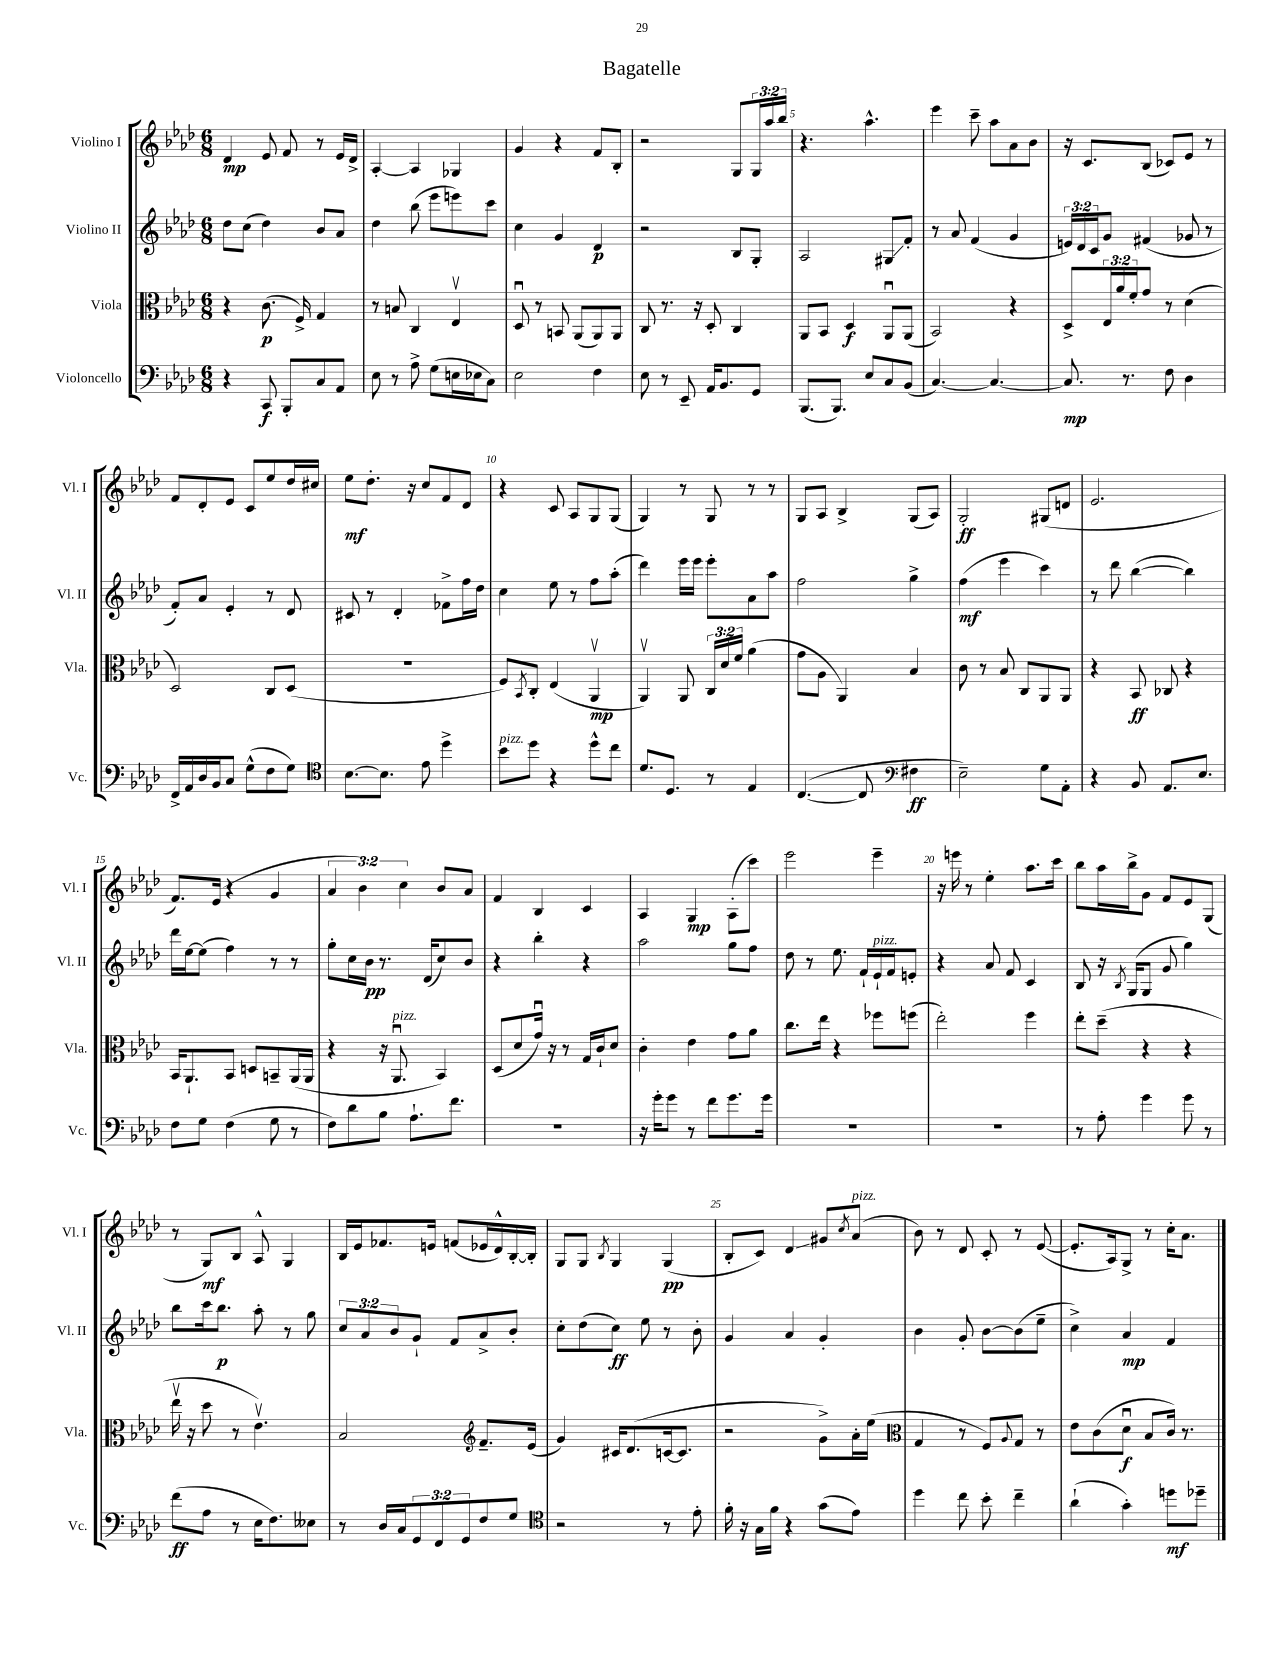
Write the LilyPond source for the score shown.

\header { title = "Bagatelle" }
<<
\new StaffGroup <<
\new Staff = "s0" \with { instrumentName = "Violino I" shortInstrumentName = "Vl. I" } {
    \clef treble \key aes \major \numericTimeSignature \time 6/8 \override Staff.TupletNumber.text = #tuplet-number::calc-fraction-text
    des'4\mp ees'8 f'8 r8 ees'16 des'16-> |
    aes4~-. aes4 ges4 |
    g'4 r4 f'8 bes8-. |
    r2 g8 \tuplet 3/2 { g16 aes''16 bes''16 } |
    r4. aes''4.-^ |
    ees'''4 c'''8-- aes''8 aes'8 bes'8 |
    r16 c'8. bes8( ces'8) ees'8 r8 |
    f'8 des'8-. ees'8 c'8 ees''8 des''16 cis''16 |
    ees''8\mf des''8.-. r16 c''8 f'8 des'8 |
    r4 c'8 aes8 g8 g8( |
    g4) r8 g8 r8 r8 |
    g8 aes8 bes4-> g8( aes8) |
    g2-.\ff gis8( d'8 |
    ees'2. |
    f'8.) ees'16( r4 g'4 |
    \tuplet 3/2 { aes'4 bes'4) c''4 } bes'8 aes'8 |
    f'4 bes4 c'4 |
    aes4 g4\mp aes8-.( c'''8) |
    ees'''2 ees'''4-- |
    r16 e'''16 r8 ees''4-. aes''8. c'''16 |
    bes''8 aes''16 bes''16-> g'8 f'8 ees'8 g8( |
    r8 g8\mf) bes8 aes8-^ g4 |
    bes16 ees'16 fes'8. e'16 f'8( ees'16 des'16-^) bes16~-. bes16-. |
    g8 g8 \acciaccatura { bes8 } g4 g4\pp( |
    bes8-. c'8) des'4\glissando gis'8 \acciaccatura { c''8 } aes'8^\markup { \italic "pizz." }( |
    bes'8) r8 des'8 c'8-. r8 ees'8~( |
    ees'8.-. aes16) g8-> r8 c''16-. aes'8. \bar "|." |
}
\new Staff = "s1" \with { instrumentName = "Violino II" shortInstrumentName = "Vl. II" } {
    \clef treble \key aes \major \numericTimeSignature \time 6/8 \override Staff.TupletNumber.text = #tuplet-number::calc-fraction-text
    des''8 c''8( des''4) bes'8 aes'8 |
    des''4 bes''8( ees'''8 e'''8) c'''8 |
    c''4 g'4 des'4\p |
    r2 bes8 g8-. |
    aes2 gis8\glissando f'8-. |
    r8 aes'8 f'4( g'4 |
    \tuplet 3/2 { e'16) des'16 c'16 } g'8 fis'4( ges'8 r8 |
    f'8-.) aes'8 ees'4-. r8 des'8 |
    cis'8 r8 des'4-. fes'8-> f''16 des''16 |
    c''4 ees''8 r8 f''8 aes''8-.( |
    des'''4) ees'''16 ees'''16 ees'''8-. aes'8 aes''8 |
    f''2 g''4-> |
    f''4\mf( ees'''4 c'''4) |
    r8 des'''8 bes''4~( bes''4) |
    des'''16 ees''16~ ees''8( f''4) r8 r8 |
    g''8-. c''16 bes'16\pp r8. des'16( c''8) bes'8 |
    r4 bes''4-. r4 |
    aes''2 g''8 f''8 |
    des''8 r8 ees''8. f'16-! ees'16-!^\markup { \italic "pizz." } f'16 e'8-. |
    r4 aes'8 f'8 c'4 |
    bes8 r16 \acciaccatura { bes8 } g16( g8 g'8 g''4) |
    bes''8 c'''16 bes''8.\p aes''8-. r8 g''8 |
    \tuplet 3/2 { c''8 aes'8 bes'8 } g'8-! f'8 aes'8-> bes'8-. |
    c''8-. des''8( c''8\ff) ees''8 r8 bes'8-. |
    g'4 aes'4 g'4-. |
    bes'4 g'8-. bes'8~ bes'8( ees''8-- |
    c''4->) aes'4\mp f'4 \bar "|." |
}
\new Staff = "s2" \with { instrumentName = "Viola" shortInstrumentName = "Vla." } {
    \clef alto \key aes \major \numericTimeSignature \time 6/8 \override Staff.TupletNumber.text = #tuplet-number::calc-fraction-text
    r4 c'8.\p( f16->) g4 |
    r8 b8 c4 ees4\upbow |
    des8\downbow r8 b,8 aes,8( aes,8) aes,8 |
    c8 r8. r16 des8-. c4 |
    aes,8 bes,8 des4\f aes,8\downbow aes,8( |
    bes,2) r4 |
    des8-> \tuplet 3/2 { ees16 aes'16 f'16-. } g'8 r8 des'4( |
    des2) c8 des8( |
    R2. |
    f8) \acciaccatura { bes,8 } c8-. ees4( aes,4\upbow\mp |
    aes,4\upbow) aes,8 \tuplet 3/2 { c16 des'16 f'16 } aes'4( |
    g'8 aes8 aes,4) bes4 |
    c'8 r8 bes8 c8 aes,8 aes,8 |
    r4 bes,8\ff ces8 r4 |
    bes,16 aes,8.-! bes,8 d8 b,8-- aes,16( aes,16 |
    r4 r16 aes,8.\downbow^\markup { \italic "pizz." } bes,4) |
    des8( des'8 g'16\downbow) r16 r8 g16 c'16-! des'8 |
    c'4-. ees'4 g'8 aes'8 |
    c''8. ees''16 r4 fes''8 f''8( |
    ees''2-.) f''4 |
    ees''8-. des''8--( r4 r4 |
    ees''16\upbow r16 des''8 r8 ees'4.\upbow) |
    bes2 \clef treble f'8.-- ees'16( |
    g'4) cis'16 des'8.( c'16~ c'8. |
    r2 g'8->) aes'16-. ees''16( |
    \clef alto g4 r8 f8) \appoggiatura { aes8 } g8 r8 |
    ees'8 c'8( des'8\downbow\f bes8 c'16) r8. \bar "|." |
}
\new Staff = "s3" \with { instrumentName = "Violoncello" shortInstrumentName = "Vc." } {
    \clef bass \key aes \major \numericTimeSignature \time 6/8 \override Staff.TupletNumber.text = #tuplet-number::calc-fraction-text
    r4 c,8\f bes,,8-. c8 aes,8 |
    ees8 r8 aes8-> g8( e16 ees16 c8) |
    ees2 f4 |
    ees8 r8 ees,8-- aes,16 bes,8. g,8 |
    bes,,8.( bes,,8.) ees8 c8 bes,8( |
    c4.~) c4.~ |
    c8.\mp r8. f8 des4 |
    f,16-> aes,16 des16 bes,16 c8 g8-^( f8 g8) |
    \clef tenor bes8.~ bes8. ees'8 des''4-> |
    bes'8^\markup { \italic "pizz." } des''8 r4 des''8-^ c''8 |
    des'8. des8. r8 ees4 |
    c4.~( c8 \clef bass fis4\ff |
    ees2--) g8 aes,8-. |
    r4 bes,8 aes,8. ees8. |
    f8 g8 f4( g8 r8 |
    f8) des'8 bes8 aes8.-! f'8. |
    R2. |
    r16 g'16-. g'8 r8 f'8 g'8. g'16 |
    R2. |
    R2. |
    r8 aes8-. g'4 g'8 r8 |
    f'8\ff( aes8 r8 ees16 f8.) eeses8 |
    r8 des16 c16 \tuplet 3/2 { g,8 f,8 g,8 } f8 g8 |
    \clef tenor r2 r8 ees'8-. |
    f'16-. r16 g16 f'16 r4 g'8( ees'8) |
    des''4 c''8 bes'8-. c''4-- |
    aes'4-!( g'4-.) d''8\mf des''8-- \bar "|." |
}
>>
>>
\layout { \context { \Score \override BarNumber.break-visibility = ##(#f #t #t) barNumberVisibility = #(every-nth-bar-number-visible 5) } }
